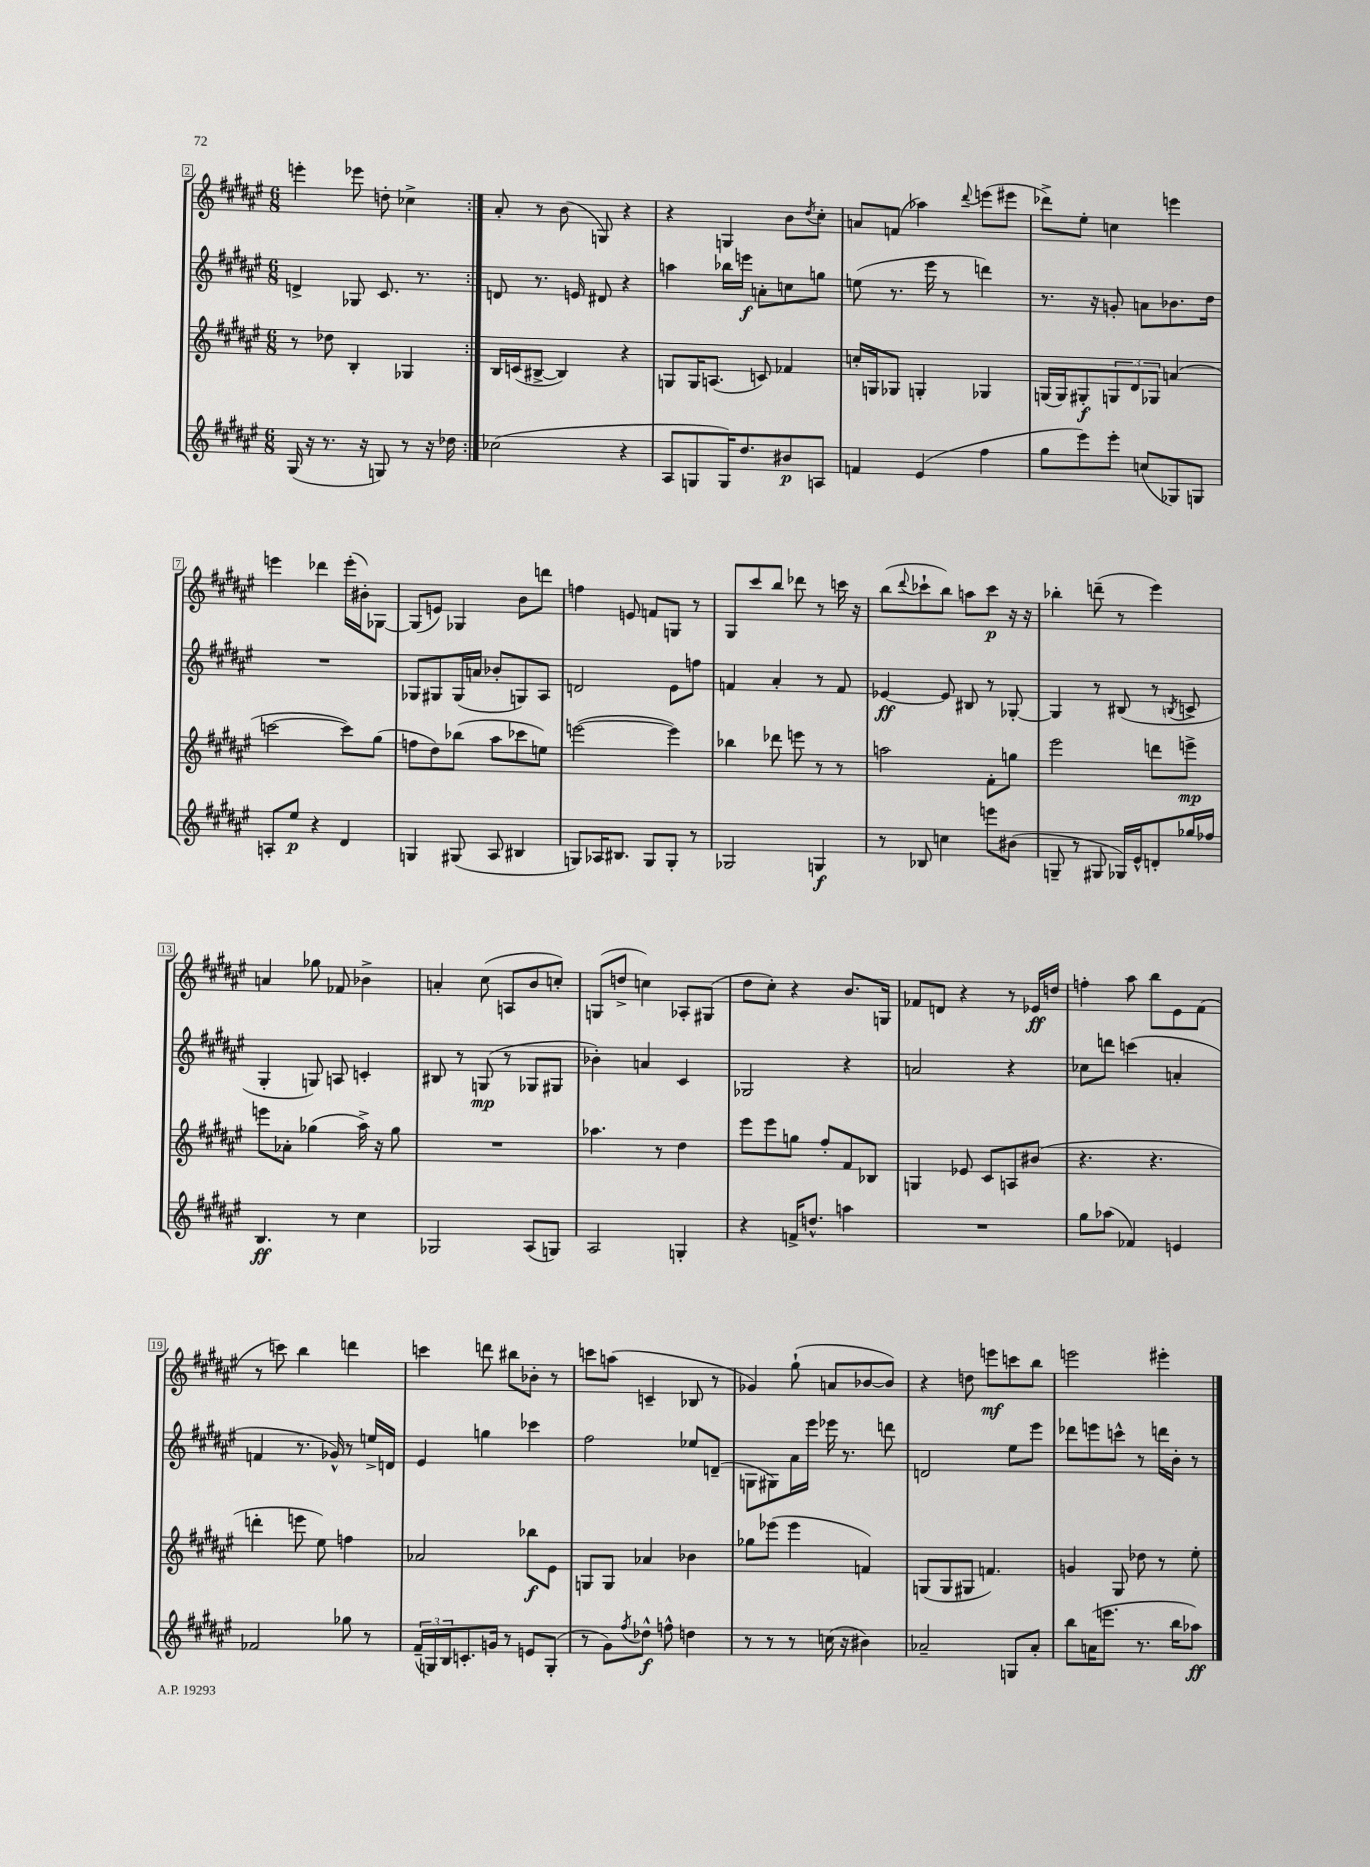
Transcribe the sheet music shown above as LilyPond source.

<<
\new StaffGroup <<
\new Staff = "s0" {
    \clef treble \key fis \major \numericTimeSignature \time 6/8
    \repeat volta 2 { e'''4-. ees'''8 d''8-. ces''4-> | }
    ais'8-. r8 b'8( g8) r4 |
    r4 g4 b'8 \acciaccatura { dis''8 } cis''8-. |
    a'8 f'8( aes''4) \appoggiatura { dis'''8 } e'''8( eis'''8 |
    des'''8->) eis''8-. c''4 e'''4 |
    e'''4 des'''4 e'''16-.( bis'16-.) ges8~ |
    ges8( e'8) ges4 b'8 d'''8 |
    f''4 e'8 f'8 g8 r8 |
    gis8 cis'''8 b''8 des'''8 r8 c'''16 r16 |
    b''8( \appoggiatura { dis'''8 } ces'''8-! b''8) a''8 ces'''8\p r16 r16 |
    bes''4-. d'''8--( r8 eis'''4) |
    a'4 ges''8 fes'8 bes'4-> |
    a'4-. cis''8( a8 b'8 c''8-.) |
    g8( d''8-> c''4) aes8-. gis8( |
    dis''8 cis''8-.) r4 b'8. g16 |
    fes'8 d'8 r4 r8 ees'16\ff d''16 |
    f''4-. ais''8 b''8 eis'8 fis'8( |
    r8 c'''8) b''4 d'''4 |
    c'''4 d'''8 bis''8 bes'8-. r8 |
    c'''8 a''8( c'4-- bes8 r8 |
    ges'4) gis''8-!( a'8 bes'8~ bes'8) |
    r4 d''8 e'''8\mf c'''8 b''8 |
    e'''2 eis'''4-. \bar "|." |
}
\new Staff = "s1" {
    \clef treble \key fis \major \numericTimeSignature \time 6/8
    \repeat volta 2 { d'4-> ges8 cis'8. r8. | }
    d'8 r8. e'16 dis'8 r4 |
    a''4 bes''16 e'''16\f a'8-. c''8 g''8 |
    e''8( r8. eis'''16 r8 d'''4) |
    r8. r16 g'8-. a'8 bes'8. dis''16 |
    R2. |
    ges8 gis8 gis16( a'16 bes'8-. g8) ais8 |
    d'2 eis'8 f''8 |
    f'4 ais'4-. r8 f'8 |
    ees'4~\ff ees'8 bis8 r8 ges8~-. |
    ges4 r8 bis8( r8 \acciaccatura { b8 } c'8-> |
    gis4-. g8) a8 c'4-. |
    bis8 r8 g8\mp( r8 ges8 gis8 |
    bes'4-.) a'4 cis'4 |
    ges2 r4 |
    a'2 r4 |
    ces''8 d'''8 c'''4( a'4-. |
    f'4 r8. ges'16-^) r8 e''16-> d'16 |
    eis'4 g''4 ces'''4 |
    fis''2 ees''8 d'8--( |
    g8 gis8) ais'16 eis'''16 ees'''16 r8. d'''8 |
    d'2 eis''8 eis'''8 |
    des'''8 e'''8 c'''8-^ r8 d'''16 b'16-. r8 \bar "|." |
}
\new Staff = "s2" {
    \clef treble \key fis \major \numericTimeSignature \time 6/8
    \repeat volta 2 { r8 des''8 b4-. ges4 | }
    b16 c'16( bis8~-> bis4) r4 |
    g8 g16 a8.( c'8) fes'4 |
    c''16-. g16 ges8 g4-. ges4 |
    g16( g16) gis8-.\f \tuplet 3/2 { g8 dis'8 ges8 } a'4( |
    c'''2~ c'''8) gis''8( |
    f''8 dis''8) bes''8( ais''8 ces'''8 e''8) |
    e'''2~( e'''4) |
    bes''4 des'''8 e'''8 r8 r8 |
    a''2 fis'8-. g''8 |
    eis'''2 d'''8 e'''8->\mp |
    e'''8 aes'8-. ges''4( ais''16->) r16 ges''8 |
    R2. |
    aes''4. r8 dis''4 |
    eis'''8 eis'''8 g''8 fis''8-. fis'8 bes8 |
    g4 ees'8 cis'8 a8 bis'8( |
    r4. r4. |
    d'''4-. e'''8 eis''8) f''4 |
    aes'2 bes''8\f eis'8 |
    g8 g8 aes'4 bes'4 |
    ges''8 ees'''8( ees'''4 f'4) |
    g8( g8 gis8 f'4.) |
    g'4 gis8 des''8 r8 eis''8-. \bar "|." |
}
\new Staff = "s3" {
    \clef treble \key fis \major \numericTimeSignature \time 6/8
    \repeat volta 2 { gis16( r16 r8. r16 g8) r8 r16 des''16 | }
    ces''2( r4 |
    ais8 g8 g16) dis''8. bis'8\p a8 |
    f'4 eis'4( fis''4 |
    gis''8 eis'''8) eis'''8-. c''8( ges8) g8 |
    a8-. eis''8\p r4 dis'4 |
    g4 gis8( ais8 bis4 |
    g8) aes16 bis8. g8 g8-. r8 |
    ges2 g4\f |
    r8 bes8 c''4 e'''8 bis'8( |
    g8-- r8 gis8 ges16) eis'16-^ d'8-. ges''16 fes''16 |
    b4.\ff r8 cis''4 |
    ges2 ais8( g8) |
    ais2 g4-. |
    r4 f'16-> d''8.-^ a''4 |
    R2. |
    gis''8 aes''8( fes'4) e'4 |
    fes'2 ges''8 r8 |
    \tuplet 3/2 { fis'16--( g16) b16 } c'8.-. g'16 r8 e'8 g8-.( |
    r8 gis'8) \acciaccatura { fis''8 } des''8-^\f f''8-^ d''4 |
    r8 r8 r8 c''16( r16 bis'4) |
    aes'2-- g8 aes'8-. |
    b''8 a'16( e'''8. r8. b''16 aes''8\ff) \bar "|." |
}
>>
>>
\layout { \context { \Score currentBarNumber = #2 \override BarNumber.stencil = #(make-stencil-boxer 0.1 0.3 ly:text-interface::print) } }
